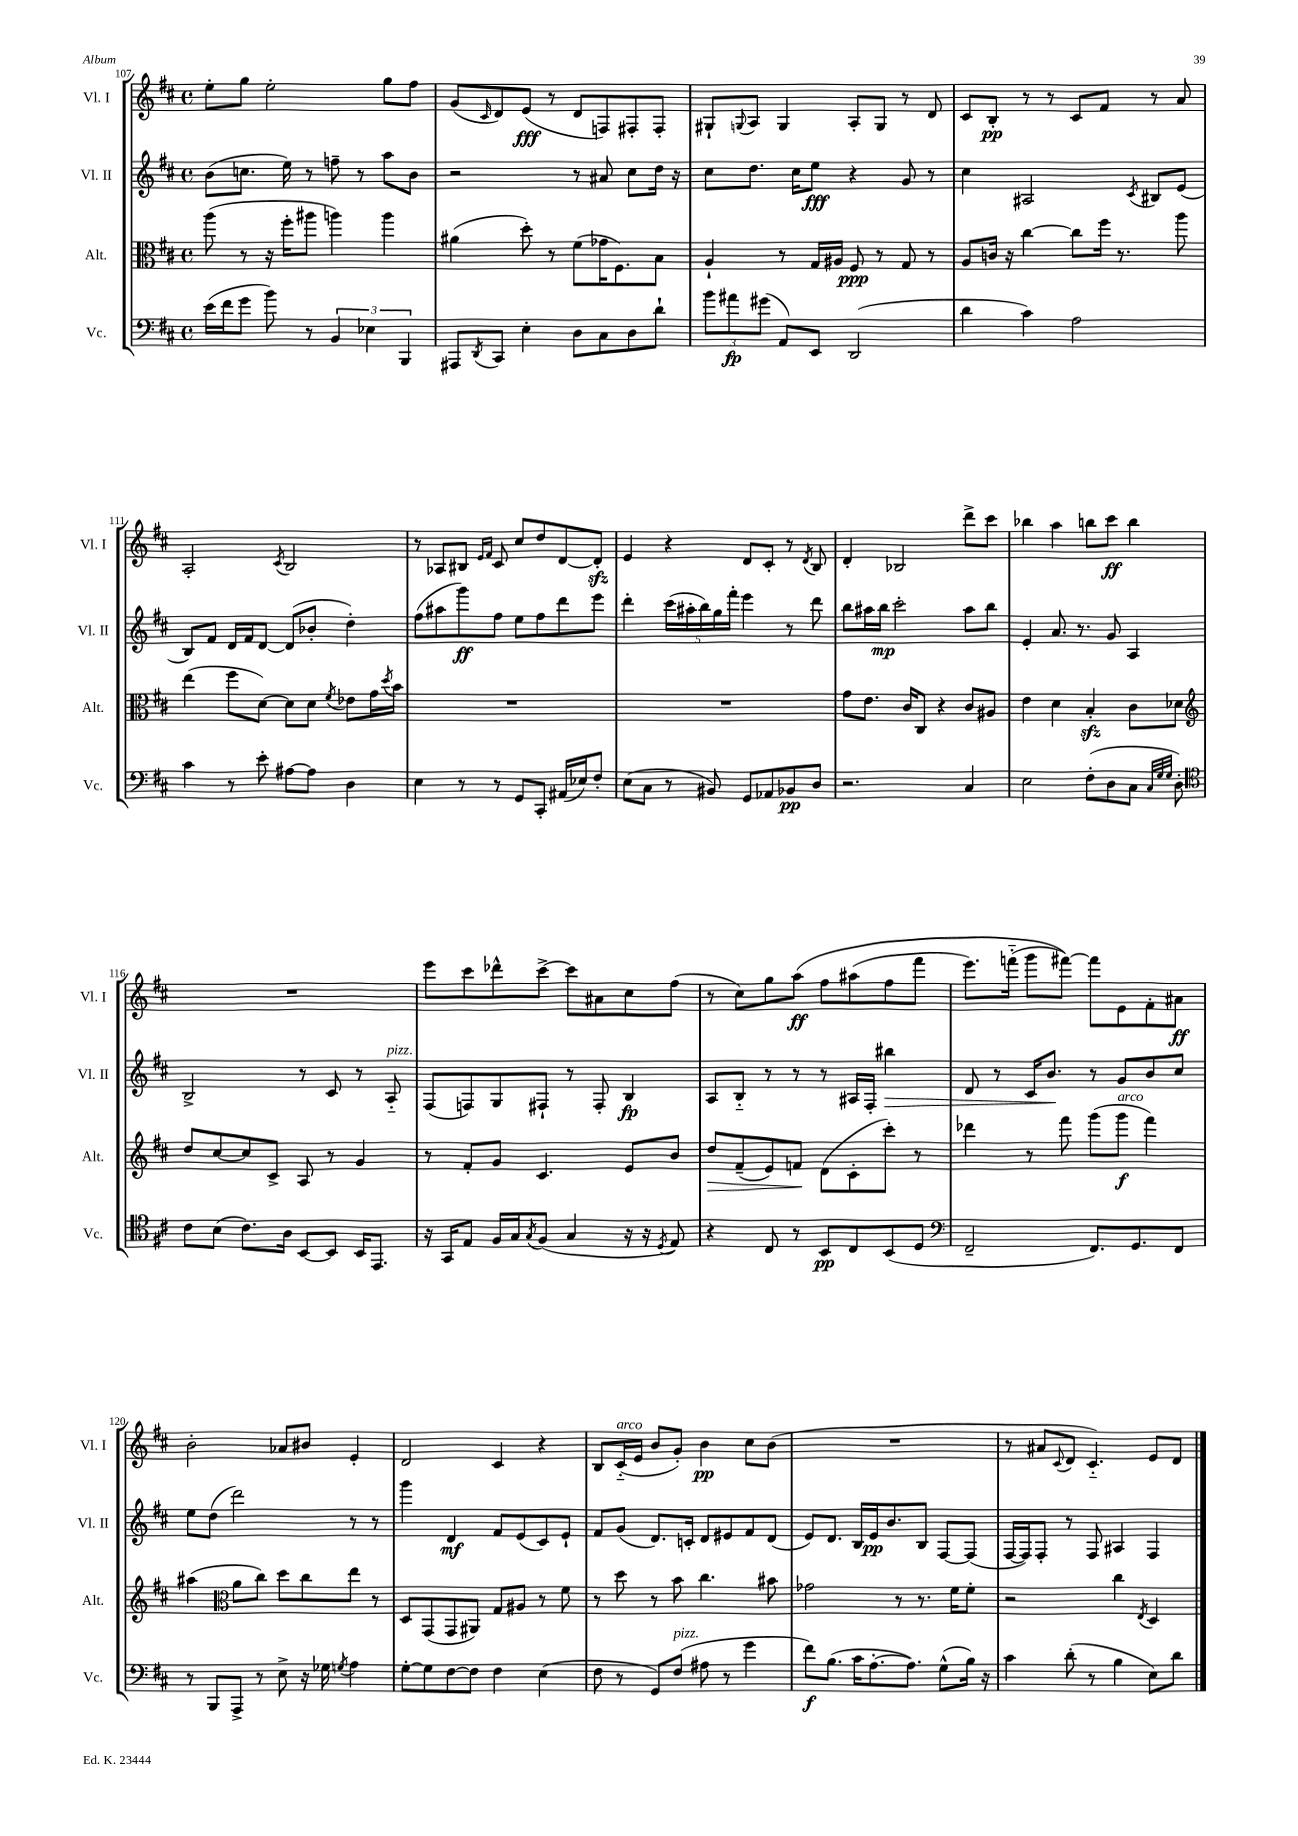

**kern	**dynam	**kern	**dynam	**kern	**dynam	**kern	**dynam
*part4	*part4	*part3	*part3	*part2	*part2	*part1	*part1
*staff4	*staff4	*staff3	*staff3	*staff2	*staff2	*staff1	*staff1
*I"Vc.	*	*I"Alt.	*	*I"Vl. II	*	*I"Vl. I	*
*I'Vc.	*	*I'Alt.	*	*I'Vl. II	*	*I'Vl. I	*
*clefF4	*	*clefC3	*	*clefG2	*	*clefG2	*
*k[f#c#]	*	*k[f#c#]	*	*k[f#c#]	*	*k[f#c#]	*
*M4/4	*	*M4/4	*	*M4/4	*	*M4/4	*
*met(c)	*	*met(c)	*	*met(c)	*	*met(c)	*
=107	=107	=107	=107	=107	=107	=107	=107
(16e\LL	.	(8aa\	.	(8b\L	.	8ee'\L	.
16f#\J	.	.	.	.	.	.	.
8g\J	.	8r	.	8.ccn\J	.	8gg\J	.
8b\)	.	16r	.	.	.	2ee'\	.
.	.	16ff#'\KL	.	16ee\)	.	.	.
8r	.	8aa#X\J	.	8r	.	.	.
6BB/	.	4aan\)	.	8ffn~\	.	.	.
.	.	.	.	8r	.	.	.
6E-X\	.	.	.	.	.	.	.
.	.	4aa\	.	8aa\L	.	8gg\L	.
6BBB/	.	.	.	.	.	.	.
.	.	.	.	8b\J	.	8ff#\J	.
=108	=108	=108	=108	=108	=108	=108	=108
8AAA#X/L	.	(4a#X\	.	2r	.	(8g/L	.
8qDD/	.	.	.	.	.	16qqc#/	.
8CC#/J	.	.	.	.	.	8d/)	.
4E'\	.	8dd'\)	.	.	.	(8e/J	fff
.	.	8r	.	.	.	8r	.
8D\L	.	(8f#\L	.	8r	.	8d/L	.
8C#\	.	16g-X\K	.	8a#X/	.	8Fn/)	.
.	.	8.F#\)	.	.	.	.	.
8D\	.	.	.	8cc#\L	.	8F#X'/	.
8d`\J	.	8B\J	.	16dd\Jk	.	8F#'/J	.
.	.	.	.	16r	.	.	.
=109	=109	=109	=109	=109	=109	=109	=109
12b\L	.	4A`/	.	8cc#\L	.	8G#X`/L	.
12a#X\	fp	.	.	.	.	.	.
.	.	.	.	.	.	8qqGn/	.
.	.	.	.	8.dd\J	.	8A/J	.
(12g#X\J	.	.	.	.	.	.	.
8AA/L)	.	8r	.	.	.	4G/	.
.	.	.	.	16cc#\KL	.	.	.
8EE/J	.	16G/LL	.	8ee\J	fff	.	.
.	.	16A#X/JJ	.	.	.	.	.
(2DD/	.	8F#/	ppp	4r	.	8A'/L	.
.	.	8r	.	.	.	8G/J	.
.	.	8G/	.	8g/	.	8r	.
.	.	8r	.	8r	.	8d/	.
=110	=110	=110	=110	=110	=110	=110	=110
4d\	.	8A/L	.	4cc#\	.	8c#/L	.
.	.	16cn/Jk	.	.	.	8B'/J	pp
.	.	16r	.	.	.	.	.
4c#\)	.	[4cc#\	.	2A#X/	.	8r	.
.	.	.	.	.	.	8r	.
2A\	.	8cc#\L]	.	.	.	8c#/L	.
.	.	16ff#\Jk	.	.	.	8f#/J	.
.	.	8.r	.	.	.	.	.
.	.	.	.	8qc#/	.	.	.
.	.	.	.	8B#X/L	.	8r	.
.	.	8aa\	.	(8e/J	.	8a/	.
!!LO:LB:g=z
=111	=111	=111	=111	=111	=111	=111	=111
4c#\	.	(4ee\	.	8B/L)	.	2A'/	.
.	.	.	.	8f#/J	.	.	.
8r	.	8ff#\L	.	16d/LL	.	.	.
.	.	.	.	16f#/J	.	.	.
8e'\	.	[8d\J)	.	[8d/J	.	.	.
.	.	.	.	.	.	8qc#/	.
[8A#X\L	.	8d\L]	.	(8d/L]	.	2B/	.
8A#\J]	.	8d\J	.	8b-X'/J	.	.	.
.	.	8qf#/	.	.	.	.	.
4D\	.	8e-X\L	.	4dd'\)	.	.	.
.	.	16g\L	.	.	.	.	.
.	.	8qdd/	.	.	.	.	.
.	.	16b\JJ	.	.	.	.	.
=112	=112	=112	=112	=112	=112	=112	=112
4E\	.	1r	.	(8ff#\L	.	8r	.
.	.	.	.	8aa#X\	.	8A-X/L	.
8r	.	.	.	8ggg\)	ff	8B#X/J	.
.	.	.	.	.	.	16qqe/LL	.
.	.	.	.	.	.	16qqf#/JJ	.
8r	.	.	.	8ff#\J	.	8c#/	.
8GG/L	.	.	.	8ee\L	.	8cc#/L	.
8CC#'/J	.	.	.	8ff#\	.	8dd/	.
(16AA#X/LL	.	.	.	8ddd\	.	[8d/	.
16E-X/J)	.	.	.	.	.	.	.
8F#'/J	.	.	.	8eee\J	.	8dzz'/J]	.
=113	=113	=113	=113	=113	=113	=113	=113
(8E\L	.	1r	.	4ddd'\	.	4e/	.
8C#\J	.	.	.	.	.	.	.
8r	.	.	.	(20ccc#\LL	.	4r	.
.	.	.	.	20aa#X'\	.	.	.
.	.	.	.	20bb\)	.	.	.
8BB#X/)	.	.	.	.	.	.	.
.	.	.	.	20gg\	.	.	.
.	.	.	.	20fff#'\JJ	.	.	.
8GG/L	.	.	.	4eee\	.	8d/L	.
8AA-X/	.	.	.	.	.	8c#'/J	.
8BB-X/	pp	.	.	8r	.	8r	.
.	.	.	.	.	.	8qd/	.
8D/J	.	.	.	8ddd\	.	8B/	.
=114	=114	=114	=114	=114	=114	=114	=114
2.r	.	8g\L	.	8bb\L	.	4d'/	.
.	.	8.e\J	.	16aa#X\L	.	.	.
.	.	.	.	16bb\JJ	mp	.	.
.	.	.	.	2ccc#'\	.	2B-X/	.
.	.	16c#/KL	.	.	.	.	.
.	.	8C#/J	.	.	.	.	.
.	.	4r	.	.	.	.	.
4C#/	.	8c#/L	.	8aa#\L	.	8ddd^\L	.
.	.	8A#X/J	.	8bb\J	.	8ccc#\J	.
=115	=115	=115	=115	=115	=115	=115	=115
2E\	.	4e\	.	4e'/	.	4bb-X\	.
.	.	4d\	.	8.a/	.	4aa\	.
.	.	.	.	8.r	.	.	.
(8F#'\L	.	4Bzz'/	.	.	.	8bbn\L	.
8D\	.	.	.	8g/	.	8ccc#\J	ff
8C#\J	.	8c#\L	.	4A/	.	4bb\	.
32qqC#/LLL	.	.	.	.	.	.	.
32qqG/	.	.	.	.	.	.	.
32qqG/JJJ	.	.	.	.	.	.	.
8D'\)	.	8d-X\J	.	.	.	.	.
!!LO:LB:g=z
=116	=116	=116	=116	=116	=116	=116	=116
*clefC4	*	*clefG2	*	*	*	*	*
8c#\L	.	8dd/L	.	2B^/	.	1r	.
(8B\J	.	[8cc#/	.	.	.	.	.
8.c#\L)	.	8cc#/]	.	.	.	.	.
.	.	8c#^/J	.	.	.	.	.
16A\Jk	.	.	.	.	.	.	.
[8BB/L	.	8A/	.	8r	.	.	.
8BB/J]	.	8r	.	8c#/	.	.	.
16BB/KL	.	4g/	.	8r	.	.	.
8.EE/J	.	.	.	.	.	.	.
!	!	!	!	!LO:TX:a:i:t=pizz.	!	!	!
.	.	.	.	8A/	.	.	.
=117	=117	=117	=117	=117	=117	=117	=117
16r	.	8r	.	(8F#/L	.	8eee\L	.
16GG/KL	.	.	.	.	.	.	.
8E/J	.	8f#'/L	.	8Fn/)	.	8ccc#\	.
16F#/LL	.	8g/J	.	8G/	.	8ddd-X^^\	.
16G/J	.	.	.	.	.	.	.
8qG/	.	.	.	.	.	.	.
(8F#/J	.	4.c#/	.	8F#X`/J	.	[8ccc#^\J	.
4G/	.	.	.	8r	.	8ccc#\L]	.
.	.	.	.	8F#'/	.	8a#X\	.
16r	.	8e/L	.	4B/	fp	8cc#\	.
16r	.	.	.	.	.	.	.
8qD/	.	.	.	.	.	.	.
8E/)	.	8b/J	.	.	.	(8ff#\J	.
=118	=118	=118	=118	=118	=118	=118	=118
!	!	!	!LO:HP:b	!	!	!	!
4r	.	8dd/L	>	8A/L	.	8r	.
.	.	(8f#~/	.	8B/J	.	8cc#\L)	.
8C#/	.	8e/)	.	8r	.	8gg\	.
8r	.	8fn/J	.	8r	.	(8aa\J	ff
8BB/L	pp	(8d\L	]	8r	.	8ff#\L	.
8C#/	.	8c#'\	.	16A#X/LL	.	(8aa#X\	.
.	.	.	.	16F#'/JJ	.	.	.
!	!	!	!	!	!LO:HP:b	!	!
(8BB/	.	8ccc#'\J)	.	4bb#X\	>	8ff#\	.
8D/J	.	8r	.	.	.	8fff#\J	.
=119	=119	=119	=119	=119	=119	=119	=119
*clefF4	*	*	*	*	*	*	*
2FF#~/	.	4ddd-X\	.	8d/	.	8.eee\L)	.
.	.	.	.	8r	.	.	.
.	.	.	.	.	.	(16fffn\Jk	.
.	.	8r	.	16c#/KL	.	8ggg\L	.
.	.	.	.	8.b/J	.	.	.
.	.	8fff#\	.	.	.	[8fff#X\J))	.
8.FF#/L)	.	(8ggg\L	.	8r	]	8fff#\L]	.
!	!	!LO:TX:a:i:t=arco	!	!	!	!	!
.	.	8ggg\J	f	8g/L	.	8e\	.
8.GG/	.	.	.	.	.	.	.
.	.	4fff#\)	.	8b/	.	8f#'\	.
8FF#/J	.	.	.	8cc#/J	.	8a#X\J	ff
!!LO:LB:g=z
=120	=120	=120	=120	=120	=120	=120	=120
8r	.	(4aa#X\	.	8ee\L	.	2b'\	.
8BBB/L	.	.	.	(8dd\J	.	.	.
*	*	*clefC3	*	*	*	*	*
8AAA^/J	.	8a\L	.	2ddd\)	.	.	.
8r	.	8cc#\J)	.	.	.	.	.
8E^\	.	8dd\L	.	.	.	8a-X/L	.
16r	.	8cc#\	.	.	.	8b#X/J	.
16G-X\	.	.	.	.	.	.	.
8qGn/	.	.	.	.	.	.	.
4A\	.	8ee\J	.	8r	.	4e'/	.
.	.	8r	.	8r	.	.	.
=121	=121	=121	=121	=121	=121	=121	=121
[8G'\L	.	8D/L	.	4ggg\	.	2d/	.
8G\]	.	(8GG/	.	.	.	.	.
[8F#\	.	8GG/	.	4d/	mf	.	.
8F#\J]	.	8AA#X/J)	.	.	.	.	.
4F#\	.	8G/L	.	8f#/L	.	4c#/	.
.	.	8A#X/J	.	(8e/	.	.	.
(4E\	.	8r	.	8c#/)	.	4r	.
.	.	8f#\	.	8e`/J	.	.	.
=122	=122	=122	=122	=122	=122	=122	=122
8F#\	.	8r	.	8f#/L	.	8B/L	.
!	!	!	!	!	!	!LO:TX:a:i:t=arco	!
8r	.	8dd\	.	(8g/J	.	(16c#/L	.
.	.	.	.	.	.	16e/JJ	.
8GG/L)	.	8r	.	8.d/L)	.	8b/L	.
!LO:TX:a:i:t=pizz.	!	!	!	!	!	!	!
(8F#/J	.	8b\	.	.	.	8g'/J)	.
.	.	.	.	16cn'/Jk	.	.	.
8A#X\	.	4.cc#\	.	8d/L	.	4b\	pp
8r	.	.	.	8e#X/	.	.	.
4g\	.	.	.	8f#/	.	8cc#\L	.
.	.	8b#X\	.	(8d/J	.	(8b\J	.
=123	=123	=123	=123	=123	=123	=123	=123
8f#\L)	f	2g-X\	.	8e/L)	.	1r	.
(8.B\J	.	.	.	8.d/J	.	.	.
16c#\KL	.	.	.	16B/LL	.	.	.
[8.A'\	.	.	.	16e/J	pp	.	.
.	.	.	.	8.b/	.	.	.
.	.	8r	.	.	.	.	.
8.A\J])	.	.	.	.	.	.	.
.	.	8.r	.	8B/J	.	.	.
(8G^^\L	.	.	.	[8F#/L	.	.	.
.	.	16f#\KL	.	.	.	.	.
16B\Jk)	.	8f#'\J	.	(8F#/J]	.	.	.
16r	.	.	.	.	.	.	.
=124	=124	=124	=124	=124	=124	=124	=124
4c#\	.	2r	.	[16F#/LL	.	8r	.
.	.	.	.	16F#/J])	.	.	.
.	.	.	.	8F#'/J	.	8a#X/L	.
.	.	.	.	.	.	8qqc#/	.
(8d'\	.	.	.	8r	.	8d/J	.
8r	.	.	.	8F#/	.	4.c#/)	.
4B\	.	4cc#\	.	4A#X/	.	.	.
.	.	8qE/	.	.	.	.	.
8E\L)	.	4D/	.	4F#/	.	8e/L	.
8d\J	.	.	.	.	.	8d/J	.
==	==	==	==	==	==	==	==
*-	*-	*-	*-	*-	*-	*-	*-
